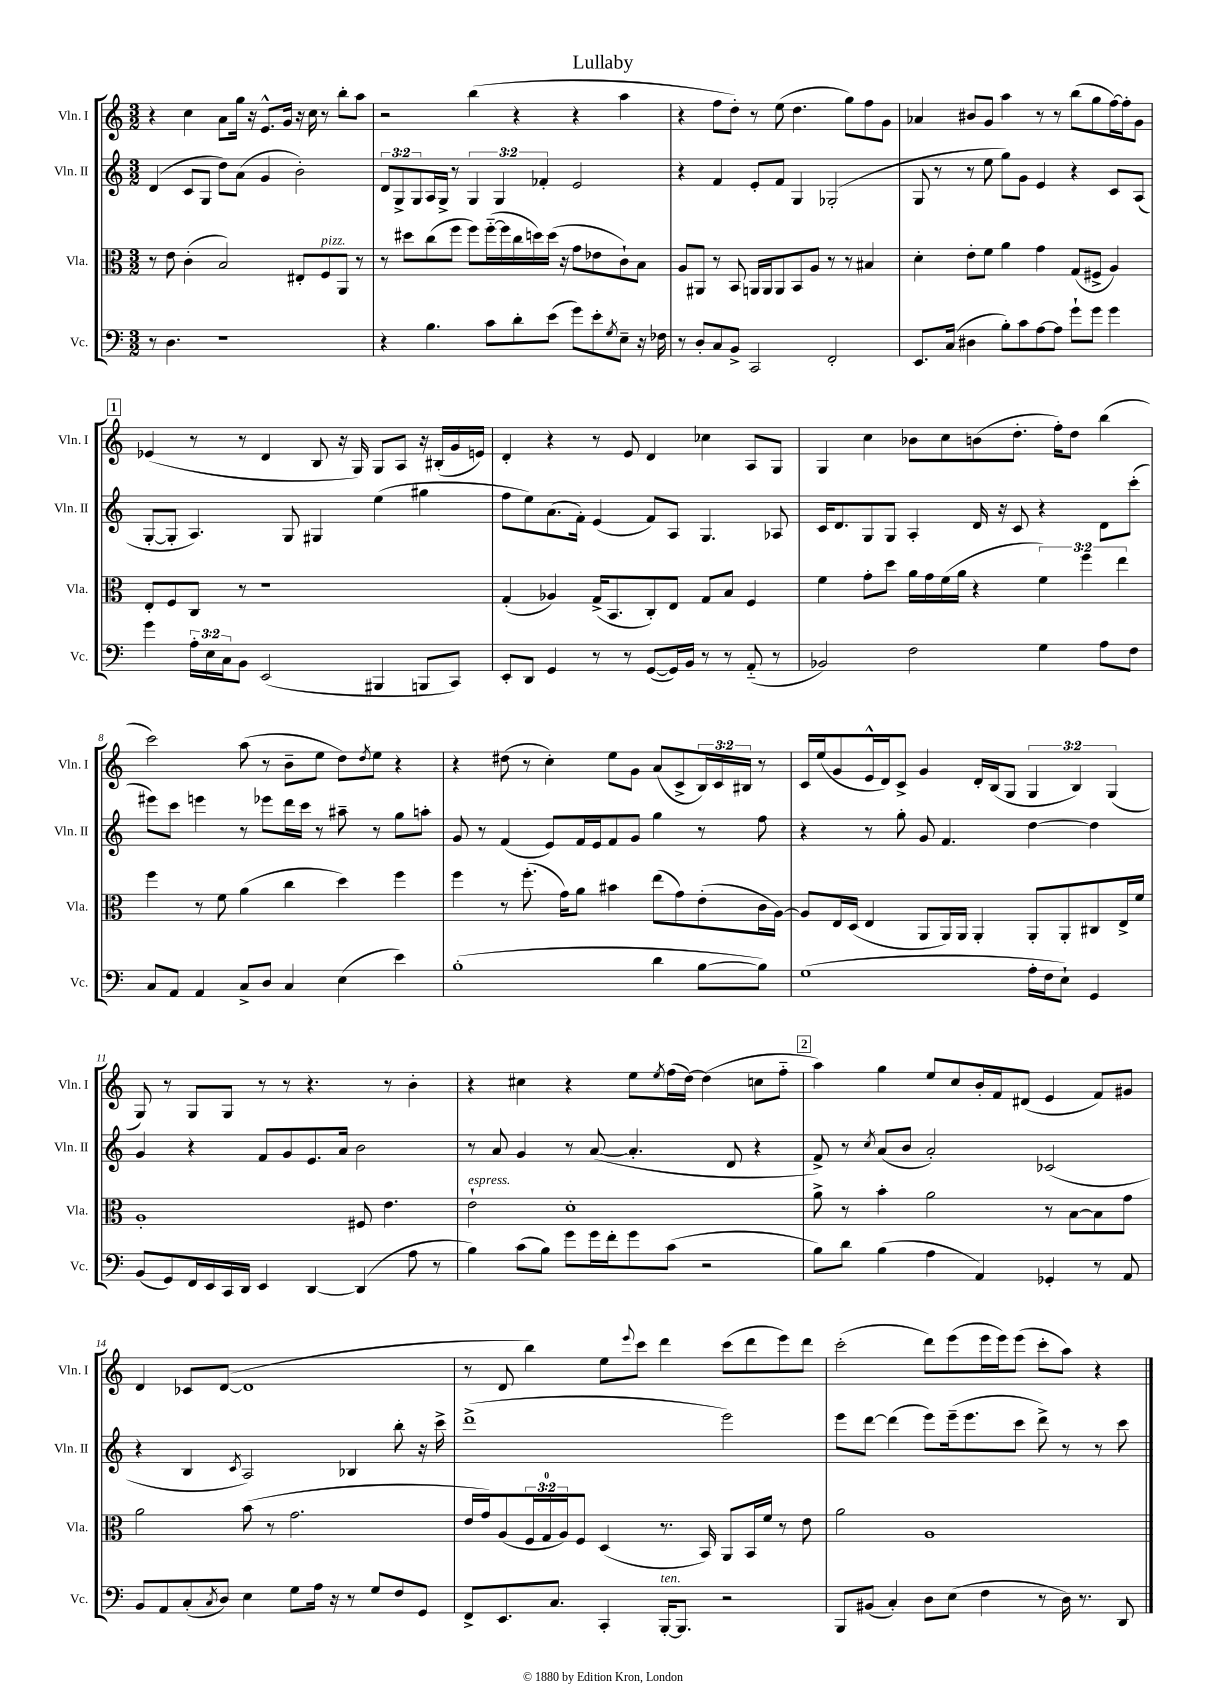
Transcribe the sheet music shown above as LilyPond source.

\header { title = "Lullaby" }
<<
\new StaffGroup <<
\new Staff = "s0" \with { instrumentName = "Vln. I" shortInstrumentName = "Vln. I" } {
    \clef treble \key c \major \numericTimeSignature \time 3/2 \override Staff.TupletNumber.text = #tuplet-number::calc-fraction-text
    r4 c''4 a'8 g''16 r16 e'8.-^ g'16 r16 c''16 r8 b''8-. a''8 |
    r2 b''4( r4 r4 a''4 |
    r4 f''8 d''8-.) r8 e''8( d''4. g''8) f''8 g'8 |
    aes'4 bis'8 g'8 a''4 r8 r8 b''8( g''8 f''16~) f''16-. g'8 |
    \mark \markup { \box "1" } ees'4( r8 r8 d'4 b8 r16 g16) g8 a8 r16 bis16-.( g'16 e'16) |
    d'4-. r4 r8 e'8 d'4 ces''4 a8 g8 |
    g4 c''4 bes'8 c''8 b'8( d''8.-. f''16-.) d''8 b''4( |
    c'''2) a''8( r8 b'8-- e''8 d''8) \acciaccatura { d''8 } e''8 r4 |
    r4 dis''8( r8 c''4-.) e''8 g'8 a'8( c'8-> \tuplet 3/2 { b16) c'16 bis16 } r8 |
    c'16 e''16( g'8 e'16-^ d'16) c'8-> g'4 d'16-. b16( g8 \tuplet 3/2 { g4 b4) g4( } |
    g8) r8 g8 g8 r8 r8 r4. r8 b'4-. |
    r4 cis''4 r4 e''8 \acciaccatura { e''8 } f''16( d''16~) d''4( c''8 f''8-_ |
    \mark \markup { \box "2" } a''4) g''4 e''8 c''8 b'16-. f'16 dis'8( e'4 f'8) gis'8 |
    d'4 ces'8 d'8~( d'1 |
    r8 d'8 b''4) e''8 \appoggiatura { e'''8 } c'''8 d'''4 c'''8( d'''8 e'''8) d'''8 |
    c'''2-.( d'''8) e'''8( e'''16 e'''16) e'''8( c'''8-. a''8) r4 \bar "|." |
}
\new Staff = "s1" \with { instrumentName = "Vln. II" shortInstrumentName = "Vln. II" } {
    \clef treble \key c \major \numericTimeSignature \time 3/2 \override Staff.TupletNumber.text = #tuplet-number::calc-fraction-text
    d'4( c'8 g8 d''8) a'8( g'4 b'2-.) |
    \tuplet 3/2 { d'8 g8-> g8 } a16 g16-> r8 \tuplet 3/2 { g4 g4 fes'4-. } e'2 |
    r4 f'4 e'8-. f'8 g4 ges2-.( |
    g8 r8 r8 e''8 g''8) g'8 e'4 r4 c'8 a8( |
    \mark \markup { \box "1" } g8~-. g8-. a4.) g8 gis4 e''4( gis''4 |
    f''8 e''8) a'8.( f'16-.) e'4( f'8) a8 g4. aes8 |
    c'16 d'8. g8 g8 a4-. d'16 r16 c'8 r4 d'8 c'''8-.( |
    eis'''8) c'''8 e'''4 r8 ees'''8 d'''16 c'''16 r8 ais''8-- r8 g''8 a''8-. |
    g'8 r8 f'4( e'8) f'16 e'16 f'8 g'8 g''4 r8 f''8 |
    r4 r8 g''8-. g'8 f'4. d''4~ d''4 |
    g'4 r4 f'8 g'8 e'8. a'16 b'2 |
    r8 a'8 g'4 r8 a'8~( a'4.-. d'8 r4 |
    \mark \markup { \box "2" } f'8->) r8 \acciaccatura { c''8 } a'8( b'8 a'2-.) ces'2( |
    r4 b4 \acciaccatura { c'8 } a2) bes4 b''8-. r16 c'''16-> |
    d'''1->( e'''2) |
    e'''8 d'''8~ d'''4( e'''8) e'''16--( e'''8. c'''8 d'''8->) r8 r8 c'''8 \bar "|." |
}
\new Staff = "s2" \with { instrumentName = "Vla." shortInstrumentName = "Vla." } {
    \clef alto \key c \major \numericTimeSignature \time 3/2 \override Staff.TupletNumber.text = #tuplet-number::calc-fraction-text
    r8 e'8 c'4-.( b2) eis8-. f8^\markup { \italic "pizz." } a,8 r8 |
    r8 dis''8 c''8( f''8 f''8) f''16~-_( f''16 c''16 d''16) d''16( r16 g'8 ees'8 c'8-!) b8 |
    a8 ais,8 r8 b,8 a,16 a,16 a,8 b,8 a8 r8 r8 bis4 |
    d'4-. e'8-. f'8 a'4 g'4 g8( fis8-> a4) |
    \mark \markup { \box "1" } e8-. f8 c8 r8 r1 |
    g4-.( aes4) g16->( b,8. c8-.) e8 g8 b8 f4 |
    f'4 g'8-. d''8 a'16 g'16 f'16( a'16 r4 \tuplet 3/2 { f'4) f''4 e''4 } |
    f''4 r8 f'8 a'4( c''4 d''4) f''4 |
    f''4 r8 f''8.-.( g'16) a'8 bis'4 e''8( g'8) e'8-.( c'16 a16~) |
    a8 e16 d16( e4 a,8 a,16) a,16 a,4-. a,8-. a,8-. cis8 e16-> f'16 |
    a1-. fis8 e'4. |
    e'2-!^\markup { \italic "espress." } d'1-. |
    \mark \markup { \box "2" } a'8-> r8 b'4-. a'2 r8 b8~ b8 g'8 |
    a'2 b'8( r8 g'2. |
    e'16 g'16) a8( \tuplet 3/2 { f16 g16-0 a16) } f8 d4( r8. b,16) a,8 b,16 f'16 r8 e'8 |
    a'2 a1 \bar "|." |
}
\new Staff = "s3" \with { instrumentName = "Vc." shortInstrumentName = "Vc." } {
    \clef bass \key c \major \numericTimeSignature \time 3/2 \override Staff.TupletNumber.text = #tuplet-number::calc-fraction-text
    r8 d4. r1 |
    r4 b4. c'8 d'8-. e'8( g'8) e'8-. \acciaccatura { g8 } e8-- r16 fes16 |
    r8 d8-. c8 b,8-> c,2 f,2-. |
    e,8. c16( dis4 b8-.) c'8 a8~ a8 g'8-! g'8 g'4 |
    \mark \markup { \box "1" } g'4 \tuplet 3/2 { a16-. e16 c16 } b,8 e,2( bis,,4 b,,8 c,8) |
    e,8-. d,8 g,4 r8 r8 g,8~( g,16) b,16 r8 r8 a,8-_( r8 |
    bes,2) f2 g4 a8 f8 |
    c8 a,8 a,4 c8-> d8 c4 e4( e'4) |
    b1-.( d'4 b8~ b8) |
    g1( a16-. f16 e8-!) g,4 |
    b,8( g,8) f,16 e,16 c,16 d,16 e,4 d,4~ d,4( a8 r8 |
    b4) c'8( b8) g'8 g'16 f'16-. g'8 c'8( r2 |
    \mark \markup { \box "2" } b8) d'8 b4( a4 a,4) ges,4-. r8 a,8 |
    b,8 a,8 c8-.( \acciaccatura { c8 } d8) e4 g8 a16 r16 r8 g8 f8 g,8 |
    f,8-> e,8. c8. c,4-. b,,16~-.^\markup { \italic "ten." } b,,8. r2 |
    b,,8 bis,8( c4-.) d8 e8( f4 r8 d16) r8. d,8 \bar "|." |
}
>>
>>
